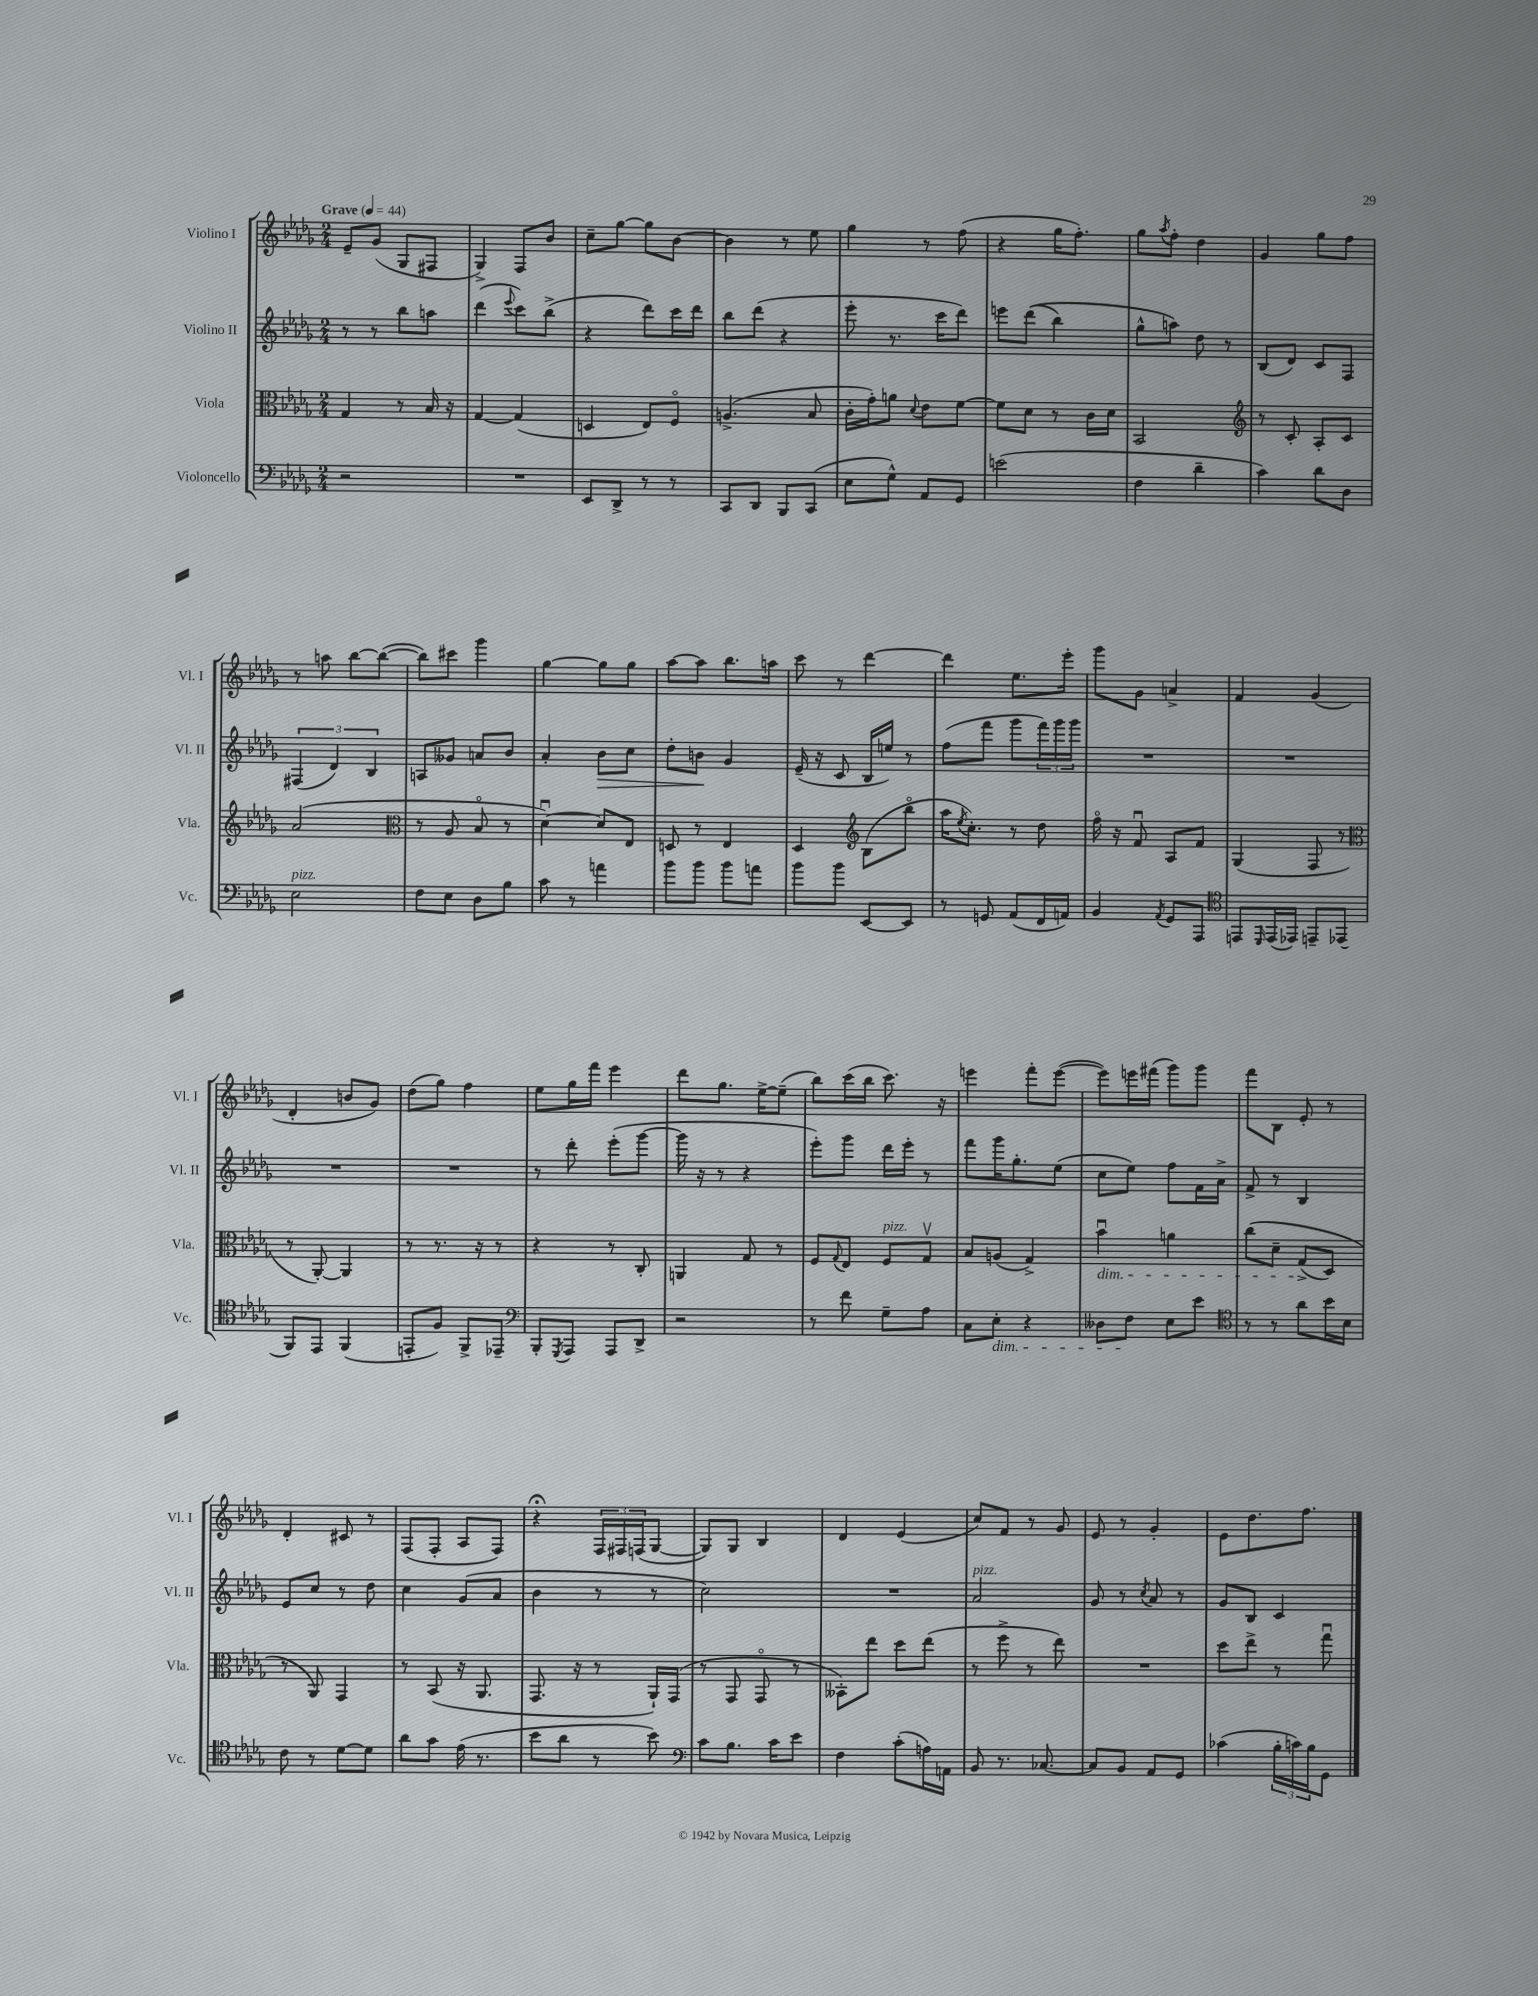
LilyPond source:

<<
\new StaffGroup <<
\new Staff = "s0" \with { instrumentName = "Violino I" shortInstrumentName = "Vl. I" } {
    \clef treble \key des \major \numericTimeSignature \time 2/4 \tempo "Grave" 4 = 44
    ees'8-- ges'8( ges8 fis8 |
    ges4->) f8 bes'8 |
    c''8-- ges''8~ ges''8 bes'8~ |
    bes'4 r8 ees''8 |
    ges''4 r8 f''8( |
    r4 ges''16 f''8.-.) |
    ges''8 \acciaccatura { aes''8 } f''8-. des''4 |
    ges'4 ges''8 f''8 |
    r8 a''8 bes''8~ bes''8~( |
    bes''8) cis'''8 ges'''4 |
    ges''4~ ges''8 ges''8 |
    aes''8~ aes''8 bes''8. a''16 |
    c'''8 r8 des'''4~ |
    des'''4 ees''8. ees'''16-. |
    ges'''8 ges'8 a'4-> |
    f'4 ges'4( |
    des'4-. b'8 ges'8) |
    des''8( ges''8) f''4 |
    ees''8 ges''16 f'''16 ees'''4 |
    des'''8 ges''8. ees''16~-> ees''8--( |
    bes''8) c'''16( bes''16 c'''8.) r16 |
    e'''4 f'''8-. e'''8~( |
    e'''8) e'''16 fis'''16( ges'''8) ges'''8 |
    f'''8 bes8 ees'8-. r8 |
    des'4-. cis'8 r8 |
    f8( f8-. aes8 f8) |
    r4\fermata \tuplet 3/2 { f16 fis16 f16( } ges8~ |
    ges8) ges8 bes4 |
    des'4 ees'4( |
    c''8) f'8 r8 ges'8 |
    ees'8 r8 ges'4-. |
    ees'8 des''8. f''8. \bar "|." |
}
\new Staff = "s1" \with { instrumentName = "Violino II" shortInstrumentName = "Vl. II" } {
    \clef treble \key des \major \numericTimeSignature \time 2/4
    r8 r8 bes''8 a''8 |
    des'''4( \appoggiatura { ees'''8 } c'''8) bes''8->( |
    r4 des'''8) c'''16 des'''16 |
    bes''8 des'''8( r4 |
    ees'''8-. r8. c'''16 des'''8) |
    e'''8 des'''8(\( bes''4) |
    ges''8-^ a''8\) des''8 r8 |
    bes8( des'8) c'8 f8 |
    \tuplet 3/2 { fis4( des'4) bes4 } |
    a8 geses'8 a'8 bes'8 |
    aes'4-. bes'8\> c''8 |
    des''8-. b'8\! ges'4 |
    ees'16--( r16 c'8 bes16 e''16) r8 |
    f''8( f'''8 ges'''8 \tuplet 3/2 { f'''16) ges'''16 ges'''16 } |
    R2 |
    R2 |
    R2 |
    R2 |
    r8 des'''8-. ees'''8-.( ges'''8~ |
    ges'''16 r16 r8 r4 |
    ees'''8-.) ges'''8 des'''16 ees'''16-. r8 |
    f'''8 ges'''16 ges''8.-. ees''8( |
    c''8 ees''8) f''8 f'16 aes'16-> |
    f'8-> r8 bes4 |
    ees'8 c''8 r8 des''8 |
    c''4 ges'8( aes'8 |
    bes'4 r8 r8 |
    c''2) |
    R2 |
    aes'2^\markup { \italic "pizz." } |
    ges'8 r8 \acciaccatura { c''8 } aes'8 r8 |
    ges'8 bes8 c'4 \bar "|." |
}
\new Staff = "s2" \with { instrumentName = "Viola" shortInstrumentName = "Vla." } {
    \clef alto \key des \major \numericTimeSignature \time 2/4
    ges4 r8 bes16 r16 |
    ges4~ ges4( |
    d4 ees8) f8\flageolet |
    a4.->( bes8 |
    c'16-. ges'16-.) a'8 \appoggiatura { des'8 } ees'8 f'8~ |
    f'8 des'8 r8 c'16 des'16 |
    bes,2 |
    \clef treble r8 c'8-. aes8-. c'8 |
    aes'2( |
    \clef alto r8 aes8 bes8\flageolet r8 |
    des'4~\downbow) des'8 ees8 |
    d8 r8 ees4 |
    des4 \clef treble bes8( bes''8\flageolet |
    aes''16 \acciaccatura { ees''8 } c''8.-.) r8 des''8 |
    f''16\flageolet r16 f'8\downbow aes8 f'8 |
    ges4( f8 r8 |
    \clef alto r8 aes,8~-.) aes,4 |
    r8 r8. r16 r8 |
    r4 r8 c8-. |
    a,4 ges8 r8 |
    f8 \appoggiatura { ges8 } ees8 f8^\markup { \italic "pizz." } ges8\upbow |
    bes8 a8( ges4->) |
    bes'4\downbow\dim a'4 |
    c''8\( des'8-- ges8->\!( des8) |
    r8 aes,8\) ges,4 |
    r8 bes,8( r16 aes,8. |
    ges,8. r16 r8 aes,16-!) ges,16( |
    r8 ges,8 ges,8\flageolet r8 |
    beses,8-.) ees''8 des''8 ees''8( |
    r8 f''8-> r8 ees''8) |
    R2 |
    des''8 ees''8-> r8 ges''8\downbow \bar "|." |
}
\new Staff = "s3" \with { instrumentName = "Violoncello" shortInstrumentName = "Vc." } {
    \clef bass \key des \major \numericTimeSignature \time 2/4
    r2 |
    R2 |
    ees,8 des,8-> r8 r8 |
    c,8 des,8 bes,,8 c,8( |
    ees8 ges8-^) aes,8 ges,8 |
    e'2( |
    f4 des'4-- |
    c'4) des'8 des8 |
    ees2^\markup { \italic "pizz." } |
    f8 ees8 des8 bes8 |
    c'8 r8 a'4 |
    bes'8 bes'8 bes'8 a'8 |
    bes'8 bes'8 ees,8~ ees,8 |
    r8 g,8 aes,8( f,16 a,16) |
    bes,4 \acciaccatura { aes,8 } ges,8 aes,,8 |
    \clef tenor e,8 \grace { des,16 } e,16( ees,16) e,8-- ees,8( |
    f,8) ees,8 f,4( |
    e,8-. f8) f,8-> ees,8-- |
    \clef bass bes,,8-. \acciaccatura { ges,,8 } aes,,8 aes,,8 des,8-> |
    r2 |
    r8 f'8 ges8-- aes8 |
    c8 ees8-.\dim r4 |
    deses8 f8\! ees8 ees'8 |
    \clef tenor r8 r8 aes'8 bes'16 bes16 |
    c'8 r8 des'8~ des'8 |
    aes'8 ges'8 ees'16( r8. |
    bes'8 aes'8 r8 bes'8) |
    \clef bass c'8 bes8. c'16 ees'8 |
    f4 c'8-.( a16) a,16 |
    bes,8 r8. ces8.~ |
    ces8 bes,8 aes,8 ges,8 |
    ces'4( \tuplet 3/2 { bes16-. c'16) bes16 } ges,8 \bar "|." |
}
>>
>>
\layout { \context { \Score \remove "Bar_number_engraver" } }
